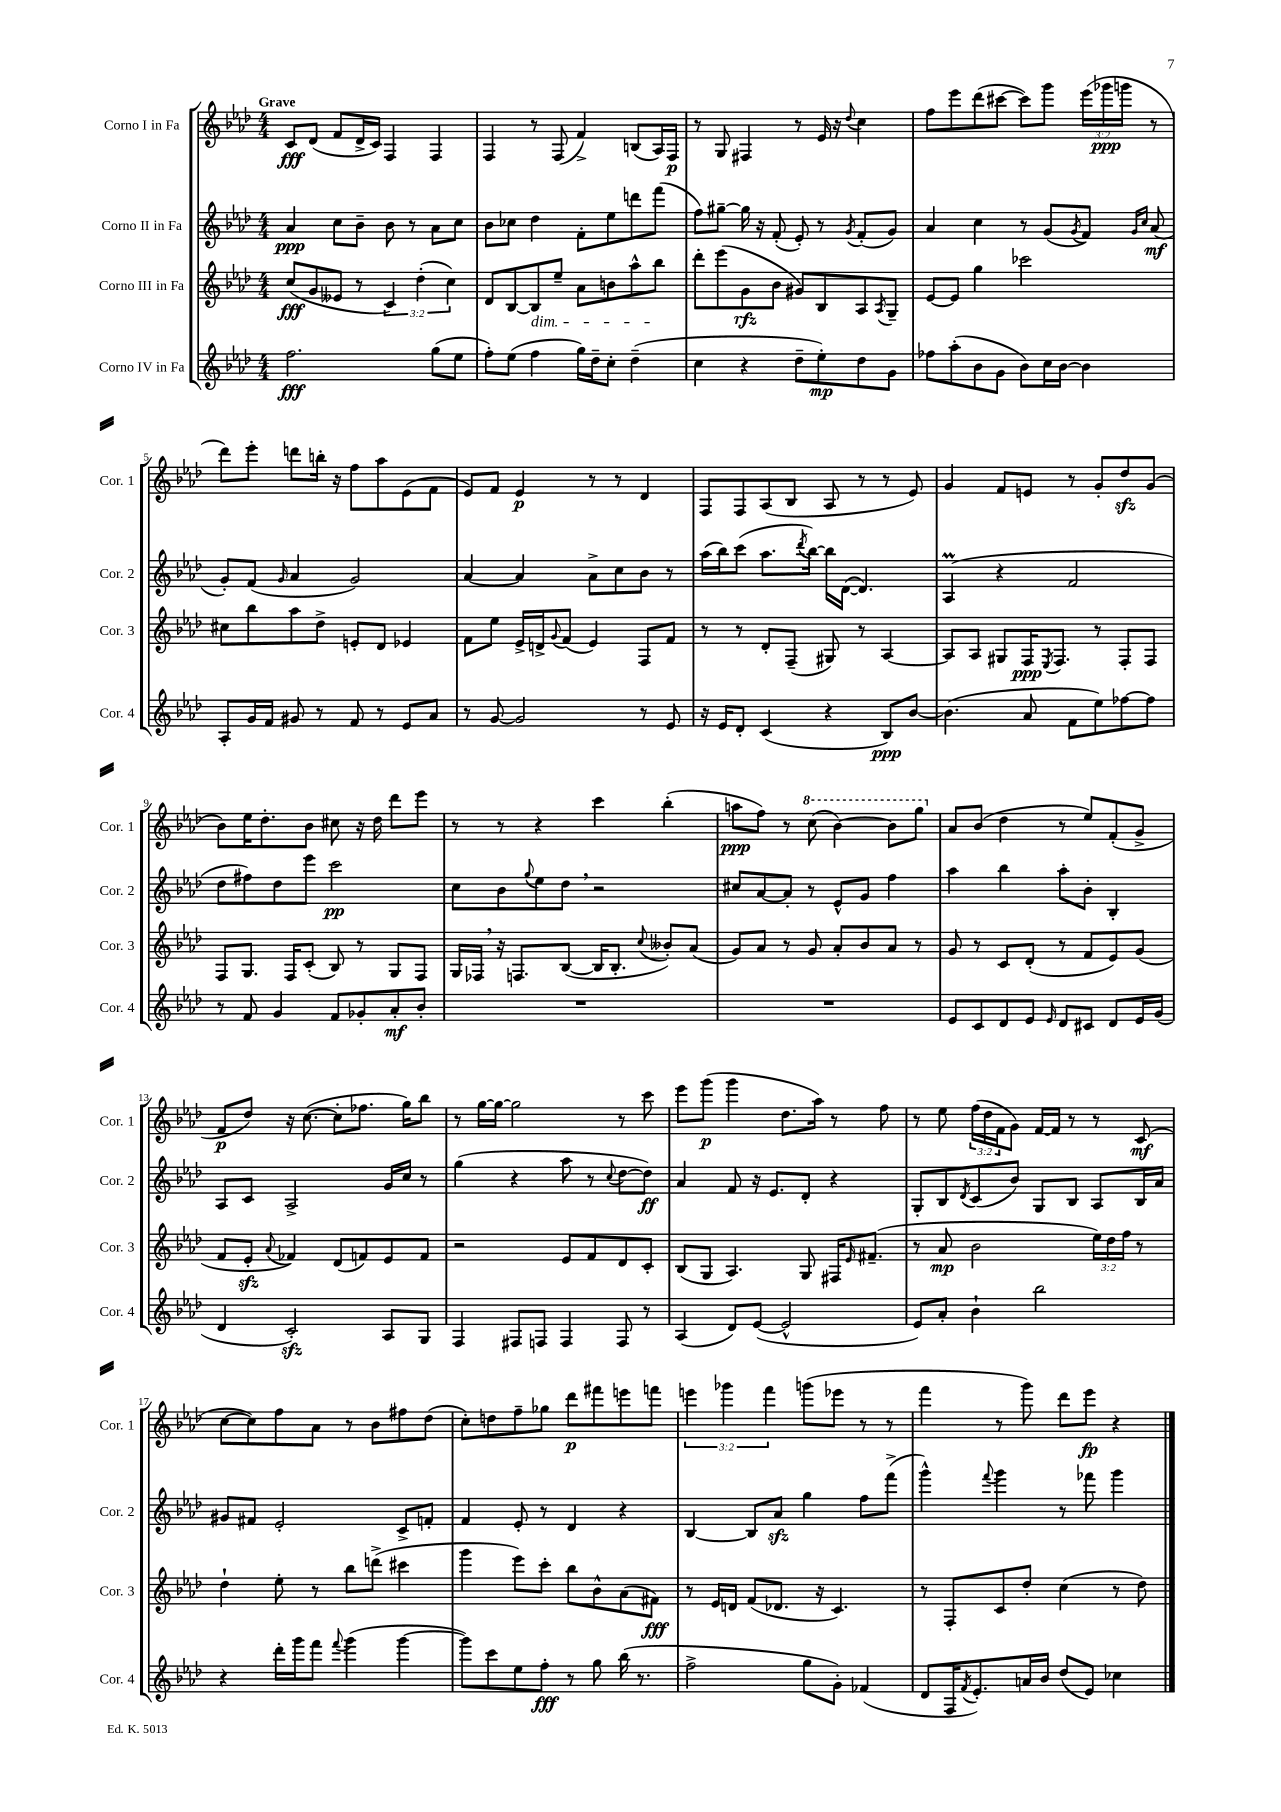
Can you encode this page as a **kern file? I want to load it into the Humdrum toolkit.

**kern	**kern	**kern	**kern
*staff4	*staff3	*staff2	*staff1
*clefG2	*clefG2	*clefG2	*clefG2
*k[b-e-a-d-]	*k[b-e-a-d-]	*k[b-e-a-d-]	*k[b-e-a-d-]
*M4/4	*M4/4	*M4/4	*M4/4
2.ff\	(8cc/L	4a-/	8c/L
.	8g/	.	(8d-/J
.	8e--/J	8cc\L	8f/L
.	8r	8b-~\J	16d-^/L
.	.	.	16c/JJ)
.	6c/)	8b-\	4F/
.	.	8r	.
.	(6dd-'\	.	.
(8gg\L	.	8a-\L	4F/
.	6cc\)	.	.
8ee-\J	.	8cc\J	.
=	=	=	=
8ff'\L)	8d-/L	8b-\L	4F/
(8ee-\J	[8B-/	8cc-\J	.
4ff\	8B-/]	4dd-\	8r
.	8ee-~/J	.	(8F/
16gg\LL)	8a-\L	8f'\L	4f^/)
16dd-~\J	.	.	.
8cc'\J	8b\	8ee-\	.
(4dd-~\	8aa-^^\	8ddd\	(8B/L
.	8bb-\J	(8fff\J	16A-/L)
.	.	.	16F/JJ
=	=	=	=
4cc\	8ddd-'\L	8ff\L)	8r
.	(8eee-\	[8gg#~\J	8G/
4r	8g\	16gg#\]	4F#/
.	.	16r	.
.	8b-\J	(8f'/	.
8dd-~\L	8g#/L)	8e-'/)	8r
8ee-'\)	8B-/	8r	16e-/
.	.	.	16r
.	.	8qg/	8qqdd-/
8dd-\	8A-/	(8f'/L	4cc\
.	8qA-/	.	.
8g\J	8G~/J	8g/J)	.
=	=	=	=
8ff-\L	[8e-/L	4a-/	8ff\L
(8aa-'\	8e-/]J	.	8eee-\
8b-\	4gg\	4cc\	(8ddd-\
8g\J	.	.	[8ccc#\J
8b-\L)	2ccc-\	8r	8ccc#\]L)
16cc\L	.	(8g/L	8ggg\J
[16b-\JJ	.	.	.
.	.	8qg/	.
4b-\]	.	8f/J)	(24eee-\LL
.	.	.	24ggg-\
.	.	.	24ggg\JJ
.	.	16qqg/LL	.
.	.	16qqcc/JJ	.
.	.	(8a-/	8r
=	=	=	=
8A-'/L	8cc#\L	8g'/L)	8ddd-\L)
16g/L	8bb-\	(8f/J	8eee-'\J
16f/JJ	.	.	.
.	.	16qqg/	.
8g#/	8aa-\	4a-/	8ddd\L
8r	8dd-^\J	.	16bb'\Jk
.	.	.	16r
8f/	8e'/L	2g/)	8ff\L
8r	8d-/J	.	8aa-\
8e-/L	4e-/	.	(8e-\
8a-/J	.	.	8f\J
=	=	=	=
8r	8f\L	[4a-/	8e-/L)
[8g/	8ee-\J	.	8f/J
2g/]	16e-^/LL	4a-/]	4e-/
.	16d^/J	.	.
.	8qqg/	.	.
.	(8f/J	.	.
.	4e-/)	8a-^\L	8r
.	.	8cc\	8r
8r	8F/L	8b-\J	4d-/
8e-/	8f/J	8r	.
=	=	=	=
16r	8r	(16aa-\LL	8F/L
16e-/LK	.	16bb-\J)	.
8d-'/J	8r	(8ccc\J	8F/
(4c/	8d-'/L	8.aa-\L	(8A-/
.	(8F~/J	.	8B-/J
.	.	8qddd-/	.
.	.	[16bb-\Jk)	.
4r	8G#/)	16bb-\]LL	8A-/
.	.	([16d-\JJ	.
.	8r	4.d-/])	8r
8B-/L)	[4A-/	.	8r
[8b-/J	.	.	8e-/)
=	=	=	=
(4.b-\]	8A-/]L	(4A-/	4g/
.	8A-/J	.	.
.	8G#/L	4r	8f/L
8a-/	16F/K	.	8e/J
.	8qE-/	.	.
.	8.F/J	.	.
8f\L	.	2f/	8r
8ee-\)	8r	.	8g'/L
[8ff-\	8F'/L	.	8dd-/
8ff-\]J	8F/J	.	(8g/J
=	=	=	=
8r	8F/L	8dd-\L	8b-\L)
8f/	8.G/J	8ff#\)	16ee-\K
.	.	.	8.dd-'\
4g/	.	8dd-\	.
.	16F/LK	.	.
.	(8c'/J	8eee-\J	8b-\J
8f/L	8B-/)	2ccc\	8cc#\
8g-'/	8r	.	16r
.	.	.	16dd-\
8a-'/	8G/L	.	8ddd-\L
8b-'/J	8F/J	.	8eee-\J
=	=	=	=
1r	16G/LL	8cc\L	8r
.	16F-/JJ	.	.
.	16r	8b-\	8r
.	8.F/L	.	.
.	.	8qqgg/	.
.	.	8ee-\	4r
.	([8B-/J	8dd-\J	.
.	16B-/]LK	2r	4ccc\
.	8.B-'/J	.	.
.	8qqcc/	.	.
.	8b--'/L)	.	(4bb-'\
.	(8a-/J	.	.
=	=	=	=
1r	8g/L)	8cc#/L	8aa\L
.	8a-/J	[8a-/	8ff\J)
.	8r	8a-'/]J	8r
.	8g/	8r	(8ccc\
.	8a-'/L	8e-^^/L	[4bb-\)
.	8b-/	8g/J	.
.	8a-/J	4ff\	8bb-\]L
.	8r	.	8ggg\J
=	=	=	=
8e-/L	8g/	4aa-\	8a-/L
8c/	8r	.	(8b-/J
8d-/	8c/L	4bb-\	4dd-\
8e-/J	(8d-'/J	.	.
16qqe-/	.	.	.
8d-/L	8r	8aa-'\L	8r
8c#/J	8f/L	8b-'\J	8ee-/L)
8d-/L	8e-/)	4B-'/	(8f'/
16e-/L	(8g/J	.	8g^/J
(16g/JJ	.	.	.
=	=	=	=
4d-/	8f/L	8A-/L	8f/L
.	8e-'/J	8c/J	8dd-/J)
.	8qqa-/	.	.
2c'/)	4f-/)	2A-^/	16r
.	.	.	([8.cc\
.	(8d-/L	.	8cc'\]L
.	8f/)	.	8.ff-\J
8A-/L	8e-/	16g/LL	.
.	.	16cc/JJ	16gg\LK)
8G/J	8f/J	8r	8bb-\J
=	=	=	=
4F/	2r	(4gg\	8r
.	.	.	[16gg\LL
.	.	.	16gg\_JJ
8F#/L	.	4r	2gg\]
8F/J	.	.	.
4F/	8e-/L	8aa-\	.
.	8f/	8r	.
.	.	8qqcc/	.
8F/	8d-/	[8dd-\L	8r
8r	8c'/J	8dd-\]J)	8ccc\
=	=	=	=
(4A-/	(8B-/L	4a-/	8eee-\L
.	8G/J	.	(8ggg\J
8d-/L)	4.A-/)	8f/	4ggg\
([8e-/J	.	16r	.
.	.	8.e-/L	.
2e-^^/]	.	.	8.dd-\L
.	8G/	8d-'/J	.
.	.	.	16aa-\Jk)
.	16F#/LK	4r	8r
.	16qqe-/	.	.
.	(8.f#~/J	.	.
.	.	.	8ff\
=	=	=	=
8e-/L)	8r	8G'/L	8r
8a-'/J	8a-/	8B-/	8ee-\
.	.	8qd-/	.
4b-`\	2b-\	(8c/	(24ff\LL
.	.	.	24dd-\
.	.	.	24f\J
.	.	8b-/J)	8g\J)
2bb-\	.	8G/L	[16f/LL
.	.	.	16f/]JJ
.	.	8B-/J	8r
.	24ee-\LL)	8A-/L	8r
.	24dd-\	.	.
.	24ff\JJ	.	.
.	8r	16B-/L	(8c/
.	.	16a-/JJ	.
=	=	=	=
4r	4dd-`\	8g#/L	[8cc\L
.	.	8f#/J	8cc\])
16ddd-'\LL	8ee-'\	2e-'/	8ff\
16ggg\J	.	.	.
8fff\J	8r	.	8a-\J
8qqfff/	.	.	.
(4ggg\	8bb-\L	.	8r
.	(8ddd^\J	.	8b-\L
[4ggg\	4ccc#\	8c^/L	8ff#\
.	.	8f'/J	(8dd-\J
=	=	=	=
8ggg\]L)	4ggg\	4f/	8cc'\L)
8ccc\	.	.	8dd\
8ee-\	8eee-\L)	8e-'/	8ff~\
8ff'\J	8ccc'\J	8r	8gg-\J
8r	8bb-\L	4d-/	8ddd-\L
8gg\	8b-^^\	.	8fff#\
(16bb-\	(8a-\	4r	8eee\
8.r	.	.	.
.	8f#\J)	.	8fff\J
=	=	=	=
2ff^\	8r	[4B-/	6eee\
.	16e-/LL	.	.
.	.	.	6ggg-\
.	16d/JJ	.	.
.	(8f/L	8B-/]L	.
.	.	.	6fff\
.	8.d-/J	8a-/J	.
8gg\L	.	4gg\	(8ggg\L
.	16r	.	.
8g'\J)	4.c/)	.	8eee-\J
(4f-/	.	8ff\L	8r
.	.	(8fff^\J	8r
=	=	=	=
8d-/L	8r	4ggg^^\)	4fff\
16F/K	8F'/L	.	.
8qf/	.	.	.
8.e-'/)	.	.	.
.	.	8qqfff/	.
.	8c/	4ggg\	8r
16a/L	8dd-'/J	.	8ggg\)
16b-/JJ	.	.	.
(8dd-/L	(4cc\	8r	8ddd-\L
8e-/J)	.	8fff-\	8eee-\J
4cc-\	8r	4ggg\	4r
.	8dd-\)	.	.
==	==	==	==
*-	*-	*-	*-
